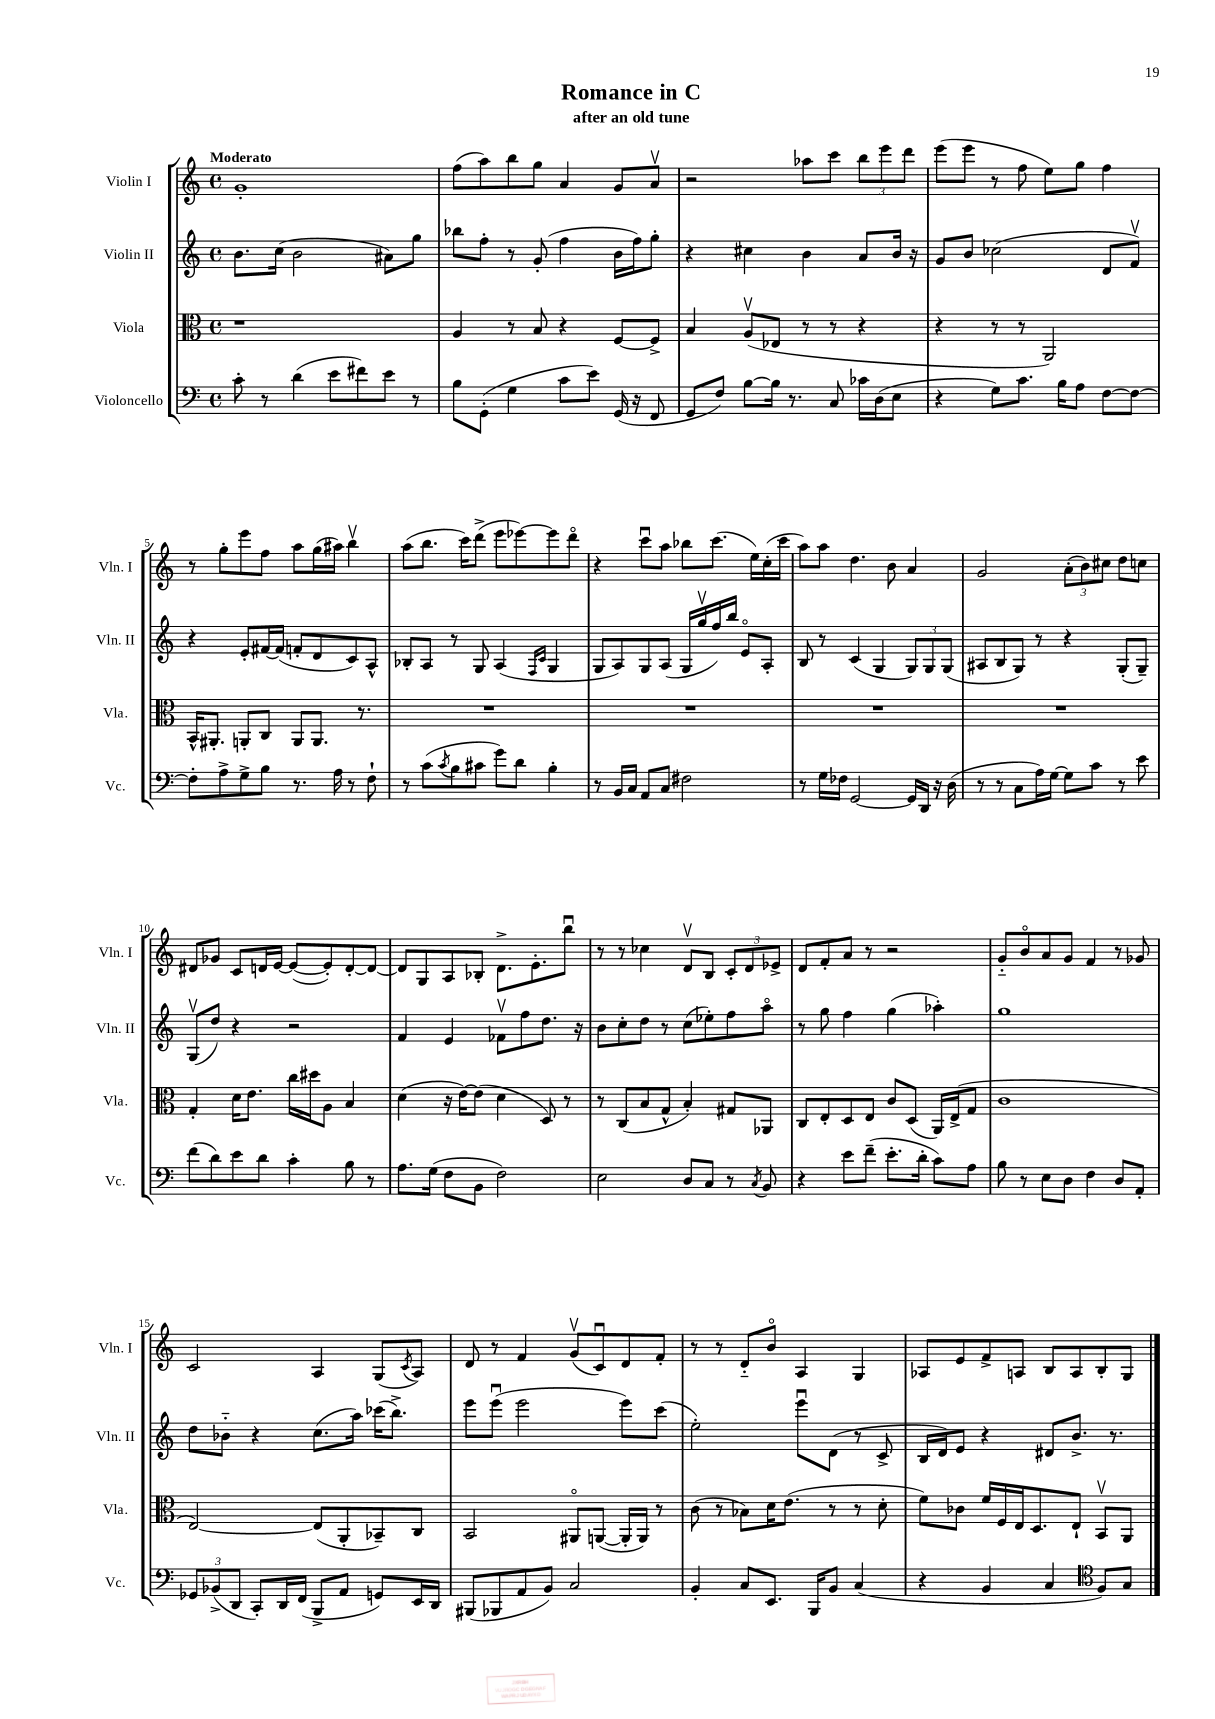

**kern	**kern	**kern	**kern
*staff4	*staff3	*staff2	*staff1
*clefF4	*clefC3	*clefG2	*clefG2
*k[]	*k[]	*k[]	*k[]
*M4/4	*M4/4	*M4/4	*M4/4
*met(c)	*met(c)	*met(c)	*met(c)
8c'	1r	8.b	1g'
8r	.	.	.
.	.	(16cc	.
(4d	.	2b	.
8e	.	.	.
8f#)	.	.	.
8e	.	8a#)	.
8r	.	8gg	.
=	=	=	=
8B	4A	8bb-	(8ff
(8GG'	.	8ff'	8aa)
4G	8r	8r	8bb
.	8B	(8g'	8gg
8c	4r	4ff	4a
8e)	.	.	.
(16GG	[8F	16b	8g
16r	.	16ff)	.
8FF	8F^]	8gg'	8av
=	=	=	=
8GG	4B	4r	2r
8F)	.	.	.
[8B	(8Av	4cc#	.
16B]	8E-	.	.
8.r	.	.	.
.	8r	4b	8aa-
8C	8r	.	8ccc
16c-	4r	8a	12bb
(16D	.	.	.
.	.	.	12eee
8E	.	16b	.
.	.	.	12ddd
.	.	16r	.
=	=	=	=
4r	4r	8g	(8eee
.	.	8b	8eee
8G)	8r	(2cc-	8r
8.c	8r	.	8ff
.	2AA)	.	8ee)
16B	.	.	.
8A	.	.	8gg
[8F	.	8d	4ff
8F_	.	8fv)	.
=	=	=	=
8F']	16BB^^	4r	8r
.	8.AA#'	.	.
8A^	.	.	8gg'
8G^	8AA'	8e'	8eee
8B	8C	[16f#	8ff
.	.	(16f#]	.
8.r	8AA	8f'	8aa
.	8.AA	8d	(16gg
16A	.	.	16aa#)
8r	.	8c)	4bbv
.	8.r	.	.
8F`	.	8A^^	.
=	=	=	=
8r	1r	8B-'	(8aa
(8c	.	8A	8.bb
8qc	.	.	.
8B	.	8r	.
.	.	.	16ccc)
8c#	.	8G	(8ddd^
8g)	.	(4A	8eee
8d	.	.	[8eee-)
.	.	16qqF	.
.	.	16qqc	.
4B'	.	4G	8eee-]
.	.	.	8dddo
=	=	=	=
8r	1r	8G	4r
16BB	.	8A)	.
16C	.	.	.
8AA	.	8G	8cccu
8C	.	(8A	8aa
2F#	.	16G	8bb-
.	.	16ggv	.
.	.	16ff)	(8.ccc
.	.	16bb	.
.	.	8eo	.
.	.	.	16ee)
.	.	8A'	(16cc'
.	.	.	16ccc
=	=	=	=
8r	1r	8B	8aa)
16G	.	8r	8aa
16F-	.	.	.
[2GG	.	(4c	4.dd
.	.	4G	.
.	.	.	8b
16GG]	.	12G)	4a
16DD	.	.	.
.	.	12G	.
16r	.	.	.
.	.	(12G	.
(16D	.	.	.
=	=	=	=
8r	1r	8A#	2g
8r	.	8B	.
8C	.	8G)	.
16A)	.	8r	.
[16G	.	.	.
8G]	.	4r	(12a'
.	.	.	12b)
8c	.	.	.
.	.	.	12cc#
8r	.	(8G'	8dd
8e	.	8G~)	8cc
=	=	=	=
(8f	4G'	(8Gv	8d#
8d)	.	8dd)	8g-
8e	16d	4r	8c
.	8.e	.	.
8d	.	.	16d
.	.	.	[16e
4c'	16cc	2r	(8e_
.	16dd#	.	.
.	8A	.	8e'])
8B	4B	.	[8d'
8r	.	.	8d_
=	=	=	=
8.A	(4d	4f	8d]
.	.	.	8G
(16G	.	.	.
8F	16r	4e	8A
.	[16e)	.	.
8BB	(8e]	.	8B-'
2F)	4d	8f-v	8.d^
.	.	8ff	.
.	.	.	8.e'
.	8D)	8.dd	.
.	8r	.	8bbu
.	.	16r	.
=	=	=	=
2E	8r	8b	8r
.	(8C	8cc'	8r
.	8B	8dd	4cc-
.	8G^^	8r	.
8D	4B')	(8cc	8dv
8C	.	8ee-')	8B
8r	8G#	8ff	12c'
.	.	.	12d
8qC	.	.	.
8BB	8AA-	8aao	.
.	.	.	12e-^
=	=	=	=
4r	8C	8r	8d
.	8E'	8gg	8f'
8e	8D	4ff	8a
(8f~	8E	.	8r
8.e'	8c	(4gg	2r
.	(8D	.	.
16d'	.	.	.
8c)	16AA)	4aa-')	.
.	(16E^	.	.
8A	8G	.	.
=	=	=	=
8B	1c	1gg	8g'~
8r	.	.	8bo
8E	.	.	8a
8D	.	.	8g
4F	.	.	4f
8D	.	.	8r
8AA'	.	.	8g-
=	=	=	=
12GG-	[2E)	8dd	2c
(12BB-^	.	.	.
.	.	8b-'~	.
12DD	.	.	.
8CC')	.	4r	.
16DD	.	.	.
(16FF	.	.	.
8BBB^	(8E]	(8.cc	4A
8AA	8AA'	.	.
.	.	16aa)	.
8GG)	8BB-~)	(16ccc-	(8G
.	.	8.bb^)	.
.	.	.	8qc
16EE	8C	.	8A)
16DD	.	.	.
=	=	=	=
(8BBB#	2BB	8eee	8d
8BBB-	.	(8eeeu	8r
8AA	.	2eee	4f
8BB)	.	.	.
2C	8AA#o	.	(8gv
.	([8AA	.	8cu)
.	16AA']	8eee)	8d
.	16AA)	.	.
.	8r	(8ccc	8f'
=	=	=	=
4BB'	(8c	2ee')	8r
.	8r	.	8r
8C	8B-)	.	8d'~
8.EE	16d	.	8bo
.	(8.e	.	.
.	.	8eeeu	4A
16BBB	.	.	.
8BB	8r	(8d	.
(4C	8r	8r	4G
.	8d'	8c^	.
=	=	=	=
4r	8f)	16B	8A-
.	.	16d)	.
.	8c-	8e	8e
4BB	16f	4r	8f^
.	16F	.	.
.	16E	.	8A
.	8.D	.	.
4C	.	8d#	8B
.	8E`	8.b^	8A
*clefC4	*	*	*
8F)	8BBv	.	8B'
.	.	8.r	.
8G	8AA	.	8G
==	==	==	==
*-	*-	*-	*-
